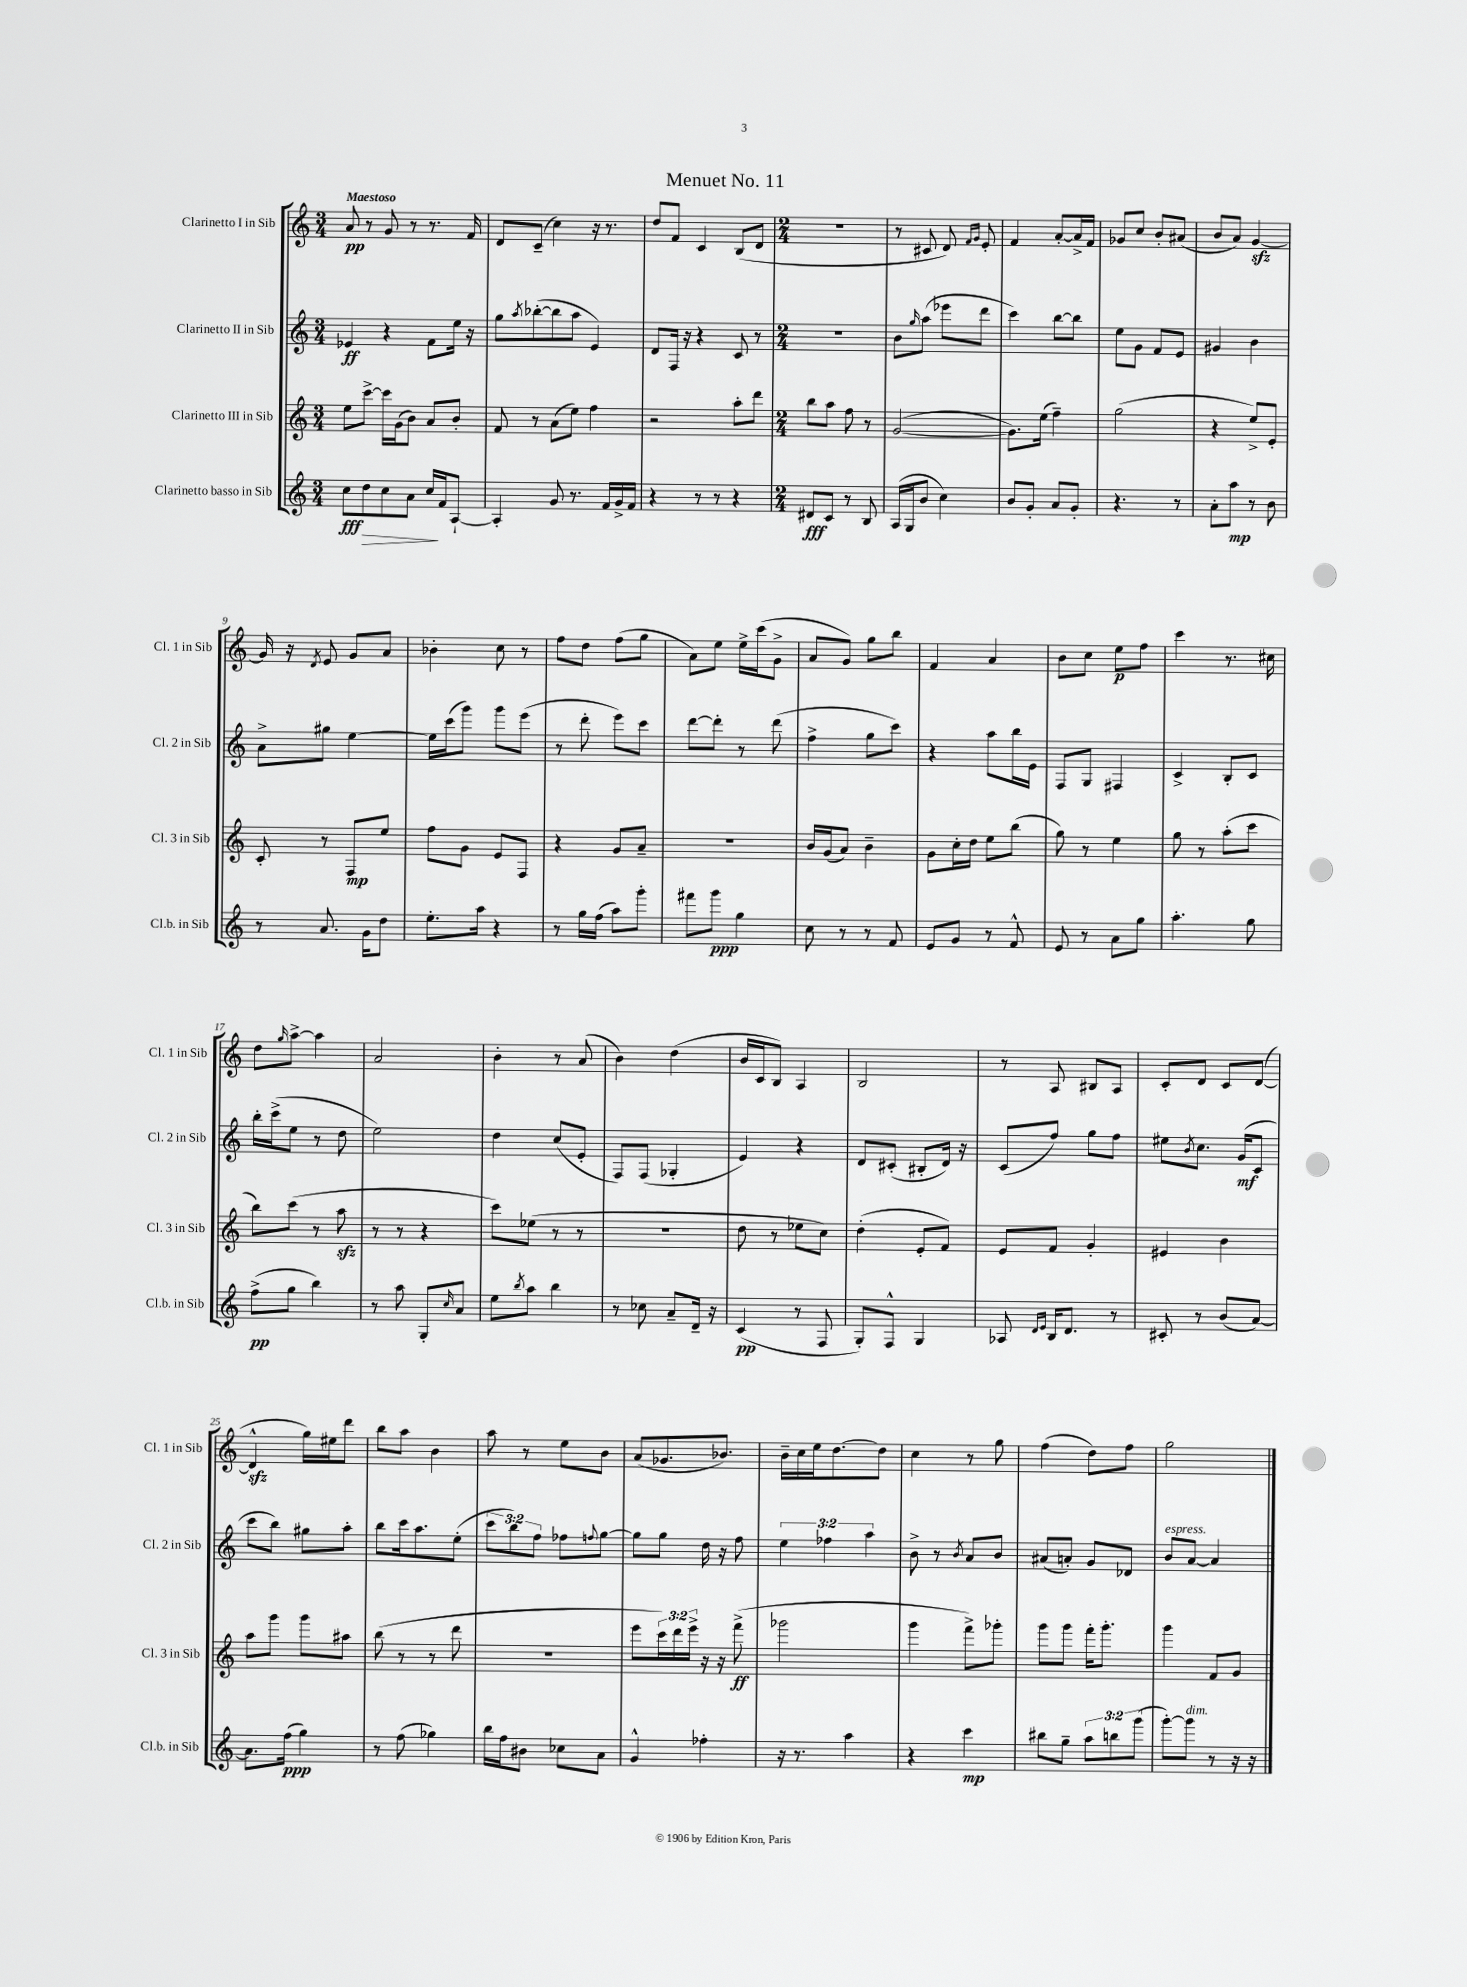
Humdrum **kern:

**kern	**kern	**kern	**kern
*staff4	*staff3	*staff2	*staff1
*clefG2	*clefG2	*clefG2	*clefG2
*k[]	*k[]	*k[]	*k[]
*M3/4	*M3/4	*M3/4	*M3/4
8cc	8ee	4e-	8a
8dd	[8ccc^	.	8r
8cc	16ccc]	4r	8g
.	(16g	.	.
8a	8b)	.	8r
16cc	8a	8f	8.r
16f	.	.	.
[8A`	8b'	16ee	.
.	.	16r	16f
=	=	=	=
4A']	8f	8gg	8d
.	.	8qaa	.
.	8r	([8bb-'	(8c~
8g	(8a	8bb-]	4cc)
8.r	8ee)	8aa	.
.	4ff	4e)	16r
16f	.	.	8.r
16g^	.	.	.
16f	.	.	.
=	=	=	=
4r	2r	8d	8dd
.	.	16F	8f
.	.	16r	.
8r	.	4r	4c
8r	.	.	.
4r	8aa'	8c	(8B
.	8ddd	8r	8d
=	=	=	=
*M2/4	*M2/4	*M2/4	*M2/4
8d#	8bb	2r	2r
8c	8aa	.	.
8r	8ff	.	.
8B	8r	.	.
=	=	=	=
(16A	([2g	8b	8r
16G	.	.	.
.	.	16qqgg	.
8b	.	(8aa	8c#
4cc)	.	8eee-	8d)
.	.	.	16qqf
.	.	.	16qqg
.	.	8ddd	8e'
=	=	=	=
8b	8.g])	4ccc)	4f
8g'	.	.	.
.	(16ee	.	.
8a	4ff~)	[8bb	[8a'
8g'	.	8bb]	16a^]
.	.	.	16f
=	=	=	=
4.r	(2gg	8ee	8g-
.	.	8g	8cc
.	.	8f	8b'
8r	.	8e	(8a#
=	=	=	=
8a'	4r	4g#	8b
8aa	.	.	8a)
8r	8ee^)	4b	[4g
8b	8e'	.	.
=	=	=	=
8r	8c'	8a^	16g]
.	.	.	16r
.	.	.	8qd
8.a	8r	8gg#	8e
.	8F	[4ee	8g
16g	.	.	.
8dd	8ee	.	8a
=	=	=	=
8.ee'	8ff	16ee]	4b-'
.	.	(16ccc	.
.	8g	8ggg)	.
16aa	.	.	.
4r	8e	8ggg	8cc
.	8F	(8eee	8r
=	=	=	=
8r	4r	8r	8ff
16gg	.	8ddd'	8dd
(16ff	.	.	.
8aa)	8g	8eee)	(8ff
8ggg'	8a~	8ccc	8gg
=	=	=	=
8fff#	2r	[8ddd	8a)
8ggg	.	8ddd']	8ee
4gg	.	8r	16ee^
.	.	.	(16ccc
.	.	(8ddd	8g^
=	=	=	=
8cc	16b	4ff^	8a
.	(16g	.	.
8r	8a)	.	8g)
8r	4b~	8gg	8gg
8f	.	8ccc)	8bb
=	=	=	=
8e	8g	4r	4f
8g	16cc'	.	.
.	16dd	.	.
8r	8ee	8aa	4a
8f^^	(8bb	16bb	.
.	.	16e	.
=	=	=	=
8e	8gg)	8F	8b
8r	8r	8G	8cc
8a	4ee	4F#	8ee
8gg	.	.	8ff
=	=	=	=
4.aa'	8gg	4c^	4ccc
.	8r	.	.
.	(8aa'	8B'	8.r
8gg	8ccc	8c	.
.	.	.	16cc#
=	=	=	=
(8ff^	8bb)	16bb'	8dd
.	.	(16ccc^	.
.	.	.	16qqgg
8gg	(8ccc	8ee	[8aa^
4bb)	8r	8r	4aa]
.	8aa	8dd	.
=	=	=	=
8r	8r	2ee)	2a
8aa	8r	.	.
8G'	4r	.	.
16qqcc	.	.	.
8a	.	.	.
=	=	=	=
8ee	8ccc)	4dd	4b'
8qbb	.	.	.
8aa	(8ee-	.	.
4bb	8r	(8cc	8r
.	8r	8e'	(8a
=	=	=	=
8r	2r	8F)	4b)
8cc-	.	(8F	.
8a~	.	4G-'	(4dd
16d~	.	.	.
16r	.	.	.
=	=	=	=
(4c	8dd	4e)	16b
.	.	.	16c
.	8r	.	8B)
8r	8ee-	4r	4A
8F	8cc)	.	.
=	=	=	=
8G')	(4dd'	8d	2B
8F^^	.	(8c#'	.
4G	8e'	8B#'	.
.	8f)	16d)	.
.	.	16r	.
=	=	=	=
8A-	8e	(8c	8r
16qqd	.	.	.
16qqe	.	.	.
16B	8f	8ff)	8A
8.d	.	.	.
.	4g'	8gg	8B#
8r	.	8ff	8A
=	=	=	=
8c#'	4e#	8ee#	8c'
.	.	8qb	.
8r	.	8.cc	8d
(8b	4b	.	8c
.	.	(16g	.
[8a)	.	8c	([8d
=	=	=	=
8.a]	8aa	8ccc	4d^^]
.	8ggg	8bb)	.
(16ff	.	.	.
4gg)	8ggg	8gg#	16gg)
.	.	.	16ee#
.	8aa#	8aa'	8ddd
=	=	=	=
8r	(8bb	8bb	8bb
(8ff	8r	16ccc	8aa
.	.	8.aa	.
4gg-)	8r	.	4b
.	8ddd	(8ee'	.
=	=	=	=
16bb	2r	12ccc	8aa
16ff	.	.	.
.	.	12bb)	.
8b#	.	.	8r
.	.	12ff	.
8cc-	.	8ff-	8ee
.	.	8qqff	.
8a	.	[8gg	8b
=	=	=	=
4g^^	8eee	8gg]	(8a
.	24ccc)	8gg	8.g-
.	24ddd	.	.
.	24eee^	.	.
4ff-'	16r	16dd	.
.	16r	16r	8.b-)
.	(8fff^	8ff	.
=	=	=	=
16r	2ggg-	6ee	16b~
8.r	.	.	16cc
.	.	.	16ee
.	.	6ff-	.
.	.	.	[8.dd
4aa	.	.	.
.	.	6aa	.
.	.	.	8dd]
=	=	=	=
4r	4ggg	8b^	4cc
.	.	8r	.
.	.	8qb	.
4ccc	8fff^)	8a	8r
.	8ggg-'	8b	8gg
=	=	=	=
8bb#	8ggg	(8a#	(4ff
8gg~	8ggg	8a')	.
12aa	16fff'	8g	8dd)
.	8.ggg'	.	.
12bb	.	.	.
.	.	8d-	8ff
(12ggg	.	.	.
=	=	=	=
[8ggg')	4ggg	8b	2gg
8ggg]	.	[8a	.
8r	8f	4a]	.
16r	8g	.	.
16r	.	.	.
==	==	==	==
*-	*-	*-	*-
